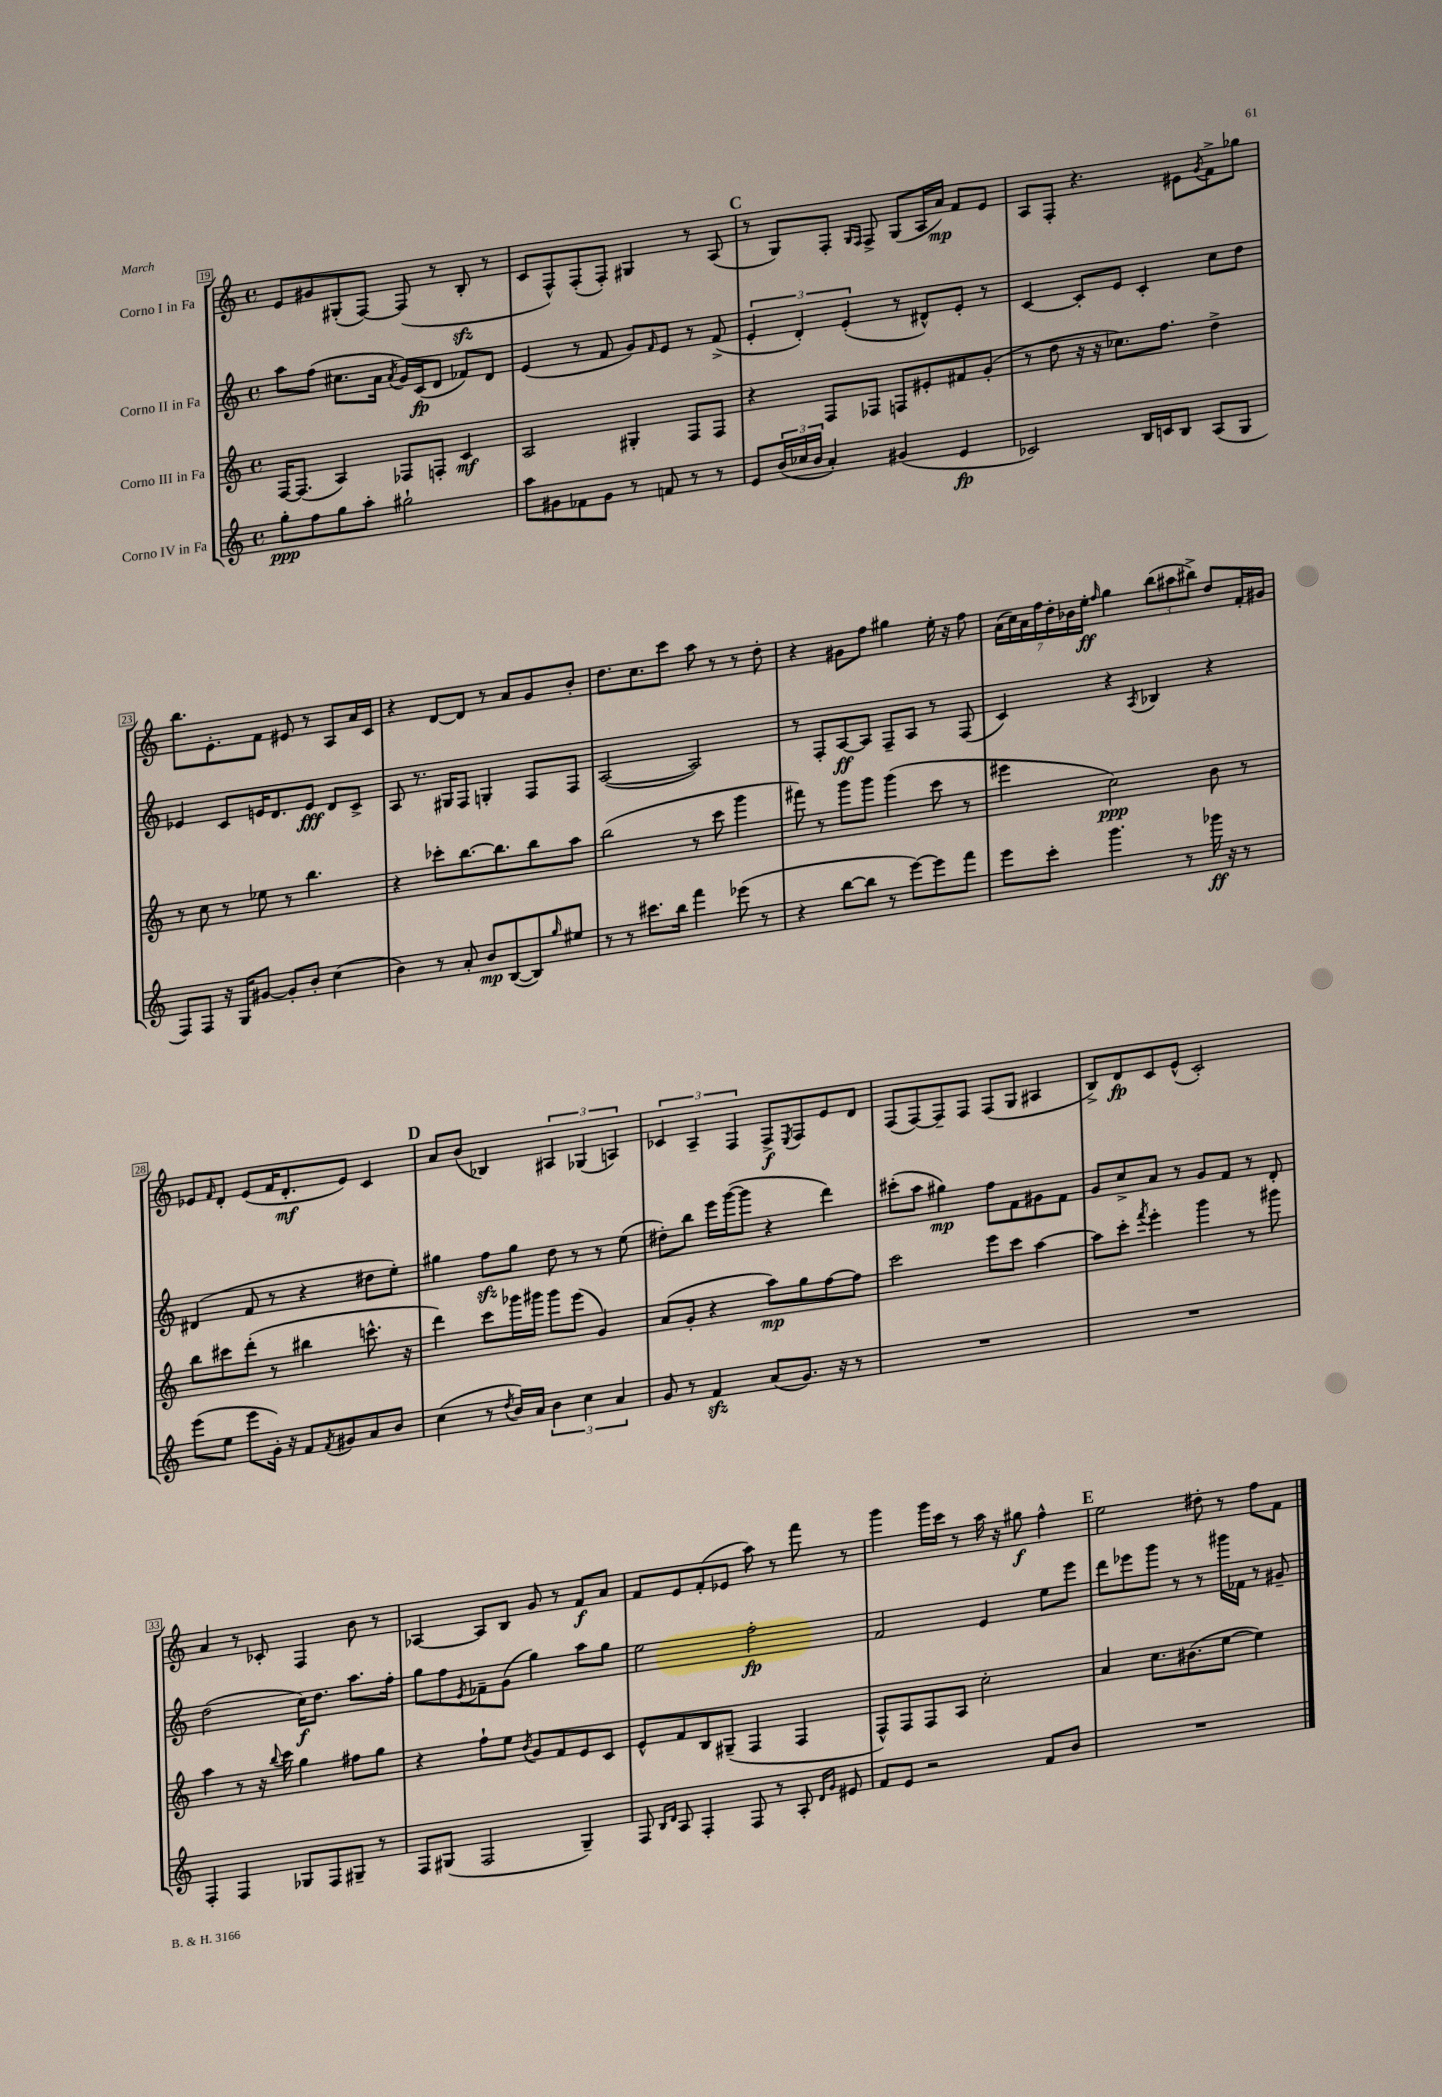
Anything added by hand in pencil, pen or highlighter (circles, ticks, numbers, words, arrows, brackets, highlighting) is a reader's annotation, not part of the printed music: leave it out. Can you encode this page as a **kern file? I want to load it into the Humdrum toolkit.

**kern	**dynam	**kern	**dynam	**kern	**dynam	**kern	**dynam
*part4	*part4	*part3	*part3	*part2	*part2	*part1	*part1
*staff4	*staff4	*staff3	*staff3	*staff2	*staff2	*staff1	*staff1
*I"Corno IV in Fa	*	*I"Corno III in Fa	*	*I"Corno II in Fa	*	*I"Corno I in Fa	*
*clefG2	*	*clefG2	*	*clefG2	*	*clefG2	*
*k[]	*	*k[]	*	*k[]	*	*k[]	*
*M4/4	*	*M4/4	*	*M4/4	*	*M4/4	*
*met(c)	*	*met(c)	*	*met(c)	*	*met(c)	*
=19	=19	=19	=19	=19	=19	=19	=19
8gg'\L	ppp	[16F/KL	.	8aa\L	.	8e/L	.
.	.	(8.F/J]	.	.	.	.	.
8ff\	.	.	.	(8ff\J	.	8g#X/	.
8gg\	.	4A/)	.	8.cc#X\L	.	(8G#X'/	.
8aa'\J	.	.	.	.	.	[8F/J)	.
.	.	.	.	16a\Jk	.	.	.
.	.	.	.	8qa/	.	.	.
2gg#X`\	.	8F-X/L	.	16g/LL)	.	(8F/]	.
.	.	.	.	(16c/J	fp	.	.
.	.	8Fn'/J	.	8d/J	.	8r	.
.	.	4c/	mf	8f-X/L)	.	8Bzz'/	.
.	.	.	.	8d/J	.	8r	.
=20	=20	=20	=20	=20	=20	=20	=20
8aa\L	.	2A/	.	(4e/	.	8c/L	.
8g#X\	.	.	.	.	.	8F^^/)	.
8f-X\	.	.	.	8r	.	(8F'/	.
8g#\J	.	.	.	8f/	.	8F'/J)	.
8r	.	4G#X'/	.	8g/L)	.	4G#X/	.
.	.	.	.	16qqf/	.	.	.
8fn/	.	.	.	8e/J	.	.	.
8r	.	8F/L	.	8r	.	8r	.
8r	.	8F/J	.	(8f^/	.	(8A/	.
!!LO:REH:place=s1:t=C
=21	=21	=21	=21	=21	=21	=21	=21
8e/L	.	4r	.	6e'/	.	8r	.
(24b/L	.	.	.	.	.	8G/L)	.
24cc-X/	.	.	.	6d'/)	.	.	.
24b/JJ	.	.	.	.	.	.	.
4a'/)	.	8F/L	.	.	.	8F'/J	.
.	.	.	.	(6e'/	.	.	.
.	.	.	.	.	.	16qqG/LL	.
.	.	.	.	.	.	16qqF/JJ	.
.	.	8F-X/J	.	.	.	8F^/	.
(4g#X/	.	8Fn/L	.	8r	.	(8G/L	.
.	.	8e#X'/	.	8d#X^^/L)	.	16A/L	.
.	.	.	.	.	.	16a/JJ)	mp
4e/	fp	8f#X/	.	8e'/J	.	8f/L	.
.	.	(8g'/J	.	8r	.	8e/J	.
=22	=22	=22	=22	=22	=22	=22	=22
2c-X/)	.	8r	.	[4c/	.	8A/L	.
.	.	8dd\	.	.	.	8F'/J	.
.	.	16r	.	8c'/L]	.	4.r	.
.	.	16r	.	.	.	.	.
.	.	8.cc-X\L)	.	8e/J	.	.	.
16B/LL	.	.	.	4c'/	.	.	.
16cn/J	.	8.ff\J	.	.	.	.	.
8B/J	.	.	.	.	.	8e#X\L	.
.	.	.	.	.	.	8qg/	.
(8A/L	.	4dd^\	.	8cc\L	.	8f^\	.
8G/J	.	.	.	8dd\J	.	8gg-X\J	.
!!LO:LB:g=z
=23	=23	=23	=23	=23	=23	=23	=23
8F/L)	.	8r	.	4e-X/	.	8.bb\L	.
8F/J	.	8cc\	.	.	.	.	.
.	.	.	.	.	.	8.e'\	.
16r	.	8r	.	8c/L	.	.	.
16G/KL	.	.	.	.	.	.	.
[8g#X/J	.	8ee-X\	.	16en/K	.	8f\J	.
.	.	.	.	8.d/	.	.	.
8g#'/L]	.	8r	.	.	.	8e#X/	.
8b'/J	.	4.bb\	.	8e/J	fff	8r	.
(4cc\	.	.	.	8d/L	.	8A/L	.
.	.	.	.	8c^/J	.	16a/L	.
.	.	.	.	.	.	16c/JJ	.
=24	=24	=24	=24	=24	=24	=24	=24
4b\)	.	4r	.	8A/	.	4r	.
.	.	.	.	8.r	.	.	.
8r	.	8ccc-X'\L	.	.	.	[8d/L	.
.	.	.	.	16G#X/KL	.	.	.
8a'/	.	[8.bb\	.	8F/J	.	8d/J]	.
8b/L	mp	.	.	4Gn'/	.	8r	.
.	.	8.bb\]	.	.	.	.	.
([8B/	.	.	.	.	.	8a/L	.
8B/])	.	8bb\	.	8F/L	.	8g/	.
16qqgg/	.	.	.	.	.	.	.
8ee#X/J	.	8aa\J	.	8F/J	.	8b'/J	.
=25	=25	=25	=25	=25	=25	=25	=25
8r	.	(2bb\	.	([2A/	.	8.dd\L	.
8r	.	.	.	.	.	.	.
.	.	.	.	.	.	8.cc\	.
8.ccc#X\L	.	.	.	.	.	.	.
.	.	.	.	.	.	8ccc\J	.
16bb\Jk	.	.	.	.	.	.	.
4fff\	.	8r	.	2A/])	.	8aa\	.
.	.	8ccc\	.	.	.	8r	.
(8eee-X\	.	4ggg\	.	.	.	8r	.
8r	.	.	.	.	.	8dd'\	.
=26	=26	=26	=26	=26	=26	=26	=26
4r	.	8fff#X\)	.	8r	.	4r	.
.	.	8r	.	8F'/L	.	.	.
[8bb\L	.	8ggg\L	.	[8A/	ff	8g#X\L	.
8bb\J]	.	8ggg\J	.	8A/J]	.	8ff\J	.
8r	.	(4ggg\	.	8F~/L	.	4gg#X\	.
[8eee\L)	.	.	.	8A/J	.	.	.
8eee\]	.	8ccc\	.	8r	.	16ee'\	.
.	.	.	.	.	.	16r	.
8fff\J	.	8r	.	(8F/	.	8ff\	.
=27	=27	=27	=27	=27	=27	=27	=27
8eee\L	.	4eee#X\	.	4c/)	.	(28a\LL	.
.	.	.	.	.	.	28cc\)	.
.	.	.	.	.	.	28a\	.
.	.	.	.	.	.	28ff\	.
8ccc'\J	.	.	.	.	.	.	.
.	.	.	.	.	.	28dd'\	.
.	.	.	.	.	.	28b-X\	.
.	.	.	.	.	.	28ee'\JJ	ff
.	.	.	.	.	.	16qqff/	.
4.ggg\	.	2cc\)	ppp	4r	.	4gg\	.
.	.	.	.	8qA/	.	.	.
.	.	.	.	4B-X/	.	(12bb\L	.
.	.	.	.	.	.	12aa#X\	.
8r	.	.	.	.	.	.	.
.	.	.	.	.	.	12bb#X^\J)	.
16ggg-X\	ff	8b\	.	4r	.	8dd/L	.
16r	.	.	.	.	.	.	.
8r	.	8r	.	.	.	16f'/L	.
.	.	.	.	.	.	16g#X/JJ	.
!!LO:LB:g=z
=28	=28	=28	=28	=28	=28	=28	=28
(8eee\L	.	8bb\L	.	(4d#X/	.	8e-X/L	.
.	.	.	.	.	.	16qqf/	.
8ee\J	.	8ccc#X\	.	.	.	8d'/J	.
8eee\L	.	(8ddd'\J	.	8f/	.	(8e-/L	.
16g'\Jk)	.	8r	.	8r	.	16f/K	.
16r	.	.	.	.	.	8.d'/	mf
8f/L	.	4bb#X\	.	4r	.	.	.
8qf/	.	.	.	.	.	.	.
8g#X/	.	.	.	.	.	8e-/J)	.
8a/	.	8.cccn^^\	.	8dd#X\L	.	4c/	.
8b/J	.	.	.	8ee'\J)	.	.	.
.	.	16r	.	.	.	.	.
!!LO:REH:place=s1:t=D
=29	=29	=29	=29	=29	=29	=29	=29
(4cc\	.	4ddd\)	.	4gg#X\	.	8a/L	.
.	.	.	.	.	.	(8b/J	.
8r	.	8ccc\L	.	8ffzz\L	.	4B-X/)	.
8qdd/	.	.	.	.	.	.	.
16b/LL)	.	16ggg-X\L	.	8gg#\J	.	.	.
16a/JJ	.	16ggg#X\JJ	.	.	.	.	.
6b\	.	8ggg#\L	.	8dd\	.	6A#X/	.
.	.	(8eee\J	.	8r	.	.	.
6cc\	.	.	.	.	.	(6G-X/	.
.	.	4g/)	.	8r	.	.	.
6a/	.	.	.	.	.	6An/)	.
.	.	.	.	(8ee\	.	.	.
=30	=30	=30	=30	=30	=30	=30	=30
8g/	.	(8a/L	.	8dd#X'\L)	.	6c-X/	.
8r	.	8g'/J	.	8bb\J	.	.	.
.	.	.	.	.	.	6A~/	.
4fzz/	.	4r	.	16eee\LL	.	.	.
.	.	.	.	([16ggg\J	.	.	.
.	.	.	.	.	.	6F/	.
.	.	.	.	8ggg\J]	.	.	.
(8a/L	.	8aa\L)	mp	4r	.	8F^/L	f
.	.	.	.	.	.	8qE/	.
8.g/J)	.	8gg\	.	.	.	8F/	.
.	.	[8ff\	.	4ddd\)	.	8e/	.
16r	.	.	.	.	.	.	.
8r	.	8ff\J]	.	.	.	8d/J	.
=31	=31	=31	=31	=31	=31	=31	=31
1r	.	2ccc\	.	(8ccc#X'\L	.	(8F/L	.
.	.	.	.	8aa\J	.	[8F/)	.
.	.	.	.	4gg#X\)	mp	8F~/]	.
.	.	.	.	.	.	8F/J	.
.	.	8eee\L	.	8ff\L	.	(8F/L	.
.	.	8ccc\J	.	8f\	.	8G/J	.
.	.	[4aa\	.	8g#X\	.	4A#X/	.
.	.	.	.	8f\J	.	.	.
=32	=32	=32	=32	=32	=32	=32	=32
1r	.	8aa\L]	.	8g/L	.	8B^/L)	.
.	.	8ccc'\J	.	8cc^/	.	8d/	fp
.	.	8qfff/	.	.	.	.	.
.	.	4eee'\	.	8a/J	.	8c/	.
.	.	.	.	8r	.	(8e^^/J	.
.	.	4ggg\	.	8g/L	.	2c'/)	.
.	.	.	.	8f/J	.	.	.
.	.	8r	.	8r	.	.	.
.	.	8ggg#X\	.	8d'/	.	.	.
!!LO:LB:g=z
=33	=33	=33	=33	=33	=33	=33	=33
4F'/	.	4aa\	.	(2dd\	.	4a/	.
4F/	.	8r	.	.	.	8r	.
.	.	16r	.	.	.	8c-X'/	.
.	.	8qqbb/	.	.	.	.	.
.	.	16ccc\	.	.	.	.	.
8G-X/L	.	4gg\	.	16cc\KL)	f	4F/	.
.	.	.	.	8.dd\J	.	.	.
8F/	.	.	.	.	.	.	.
8G#X~/J	.	8ff#X\L	.	8.aa\L	.	8b\	.
8r	.	8gg\J	.	.	.	8r	.
.	.	.	.	16ff'\Jk	.	.	.
=34	=34	=34	=34	=34	=34	=34	=34
8F/L	.	4r	.	8gg\L	.	[4A-X/	.
(8G#X/J	.	.	.	8ff\	.	.	.
.	.	.	.	8qe/	.	.	.
2F/	.	8ff`\L	.	8f-X~\	.	8A-/L]	.
.	.	8ee\J	.	(8g\J	.	8B/J	.
.	.	8qb/	.	.	.	.	.
.	.	8g/L	.	4gg\)	.	8g/	.
.	.	8f/	.	.	.	8r	.
4G#~/)	.	8e/	.	8aa\L	.	8f/L	f
.	.	8c/J	.	8gg\J	.	8a/J	.
=35	=35	=35	=35	=35	=35	=35	=35
8F/	.	8e^^/L	.	2ee\	.	8f/L	.
16qqB/LL	.	.	.	.	.	.	.
16qqd/JJ	.	.	.	.	.	.	.
8A/	.	8f/	.	.	.	8e/	.
4F'/	.	8B/	.	.	.	(8f'/	.
.	.	(8G#X~/J	.	.	.	8e-X/J	.
8F/	.	4F/	.	2ff'\	fp	8aa\)	.
8r	.	.	.	.	.	8r	.
8A'/	.	4F/	.	.	.	8fff\	.
16qqd/LL	.	.	.	.	.	.	.
16qqg/JJ	.	.	.	.	.	.	.
8e#X/	.	.	.	.	.	8r	.
=36	=36	=36	=36	=36	=36	=36	=36
8f/L	.	8F^^/L)	.	2f/	.	4ggg\	.
8e/J	.	8F/	.	.	.	.	.
2r	.	8F/	.	.	.	16ggg\LL	.
.	.	.	.	.	.	16ccc\JJ	.
.	.	8A/J	.	.	.	8r	.
.	.	2cc'\	.	4e/	.	16aa\	.
.	.	.	.	.	.	16r	.
.	.	.	.	.	.	8gg#X\	f
8f/L	.	.	.	8ee\L	.	4ff^^\	.
8b/J	.	.	.	8eee\J	.	.	.
!!LO:REH:place=s1:t=E
=37	=37	=37	=37	=37	=37	=37	=37
1r	.	4a/	.	8ddd\L	.	2ee\	.
.	.	.	.	8eee-X\	.	.	.
.	.	8.cc\L	.	8ggg\J	.	.	.
.	.	.	.	8r	.	.	.
.	.	(8.b#X\	.	.	.	.	.
.	.	.	.	8r	.	8dd#X'\	.
.	.	[8ee\J	.	16ggg#X\LL	.	8r	.
.	.	.	.	16f-X\JJ	.	.	.
.	.	4ee\])	.	8r	.	8ff\L	.
.	.	.	.	8g#X~/	.	8f\J	.
==	==	==	==	==	==	==	==
*-	*-	*-	*-	*-	*-	*-	*-
